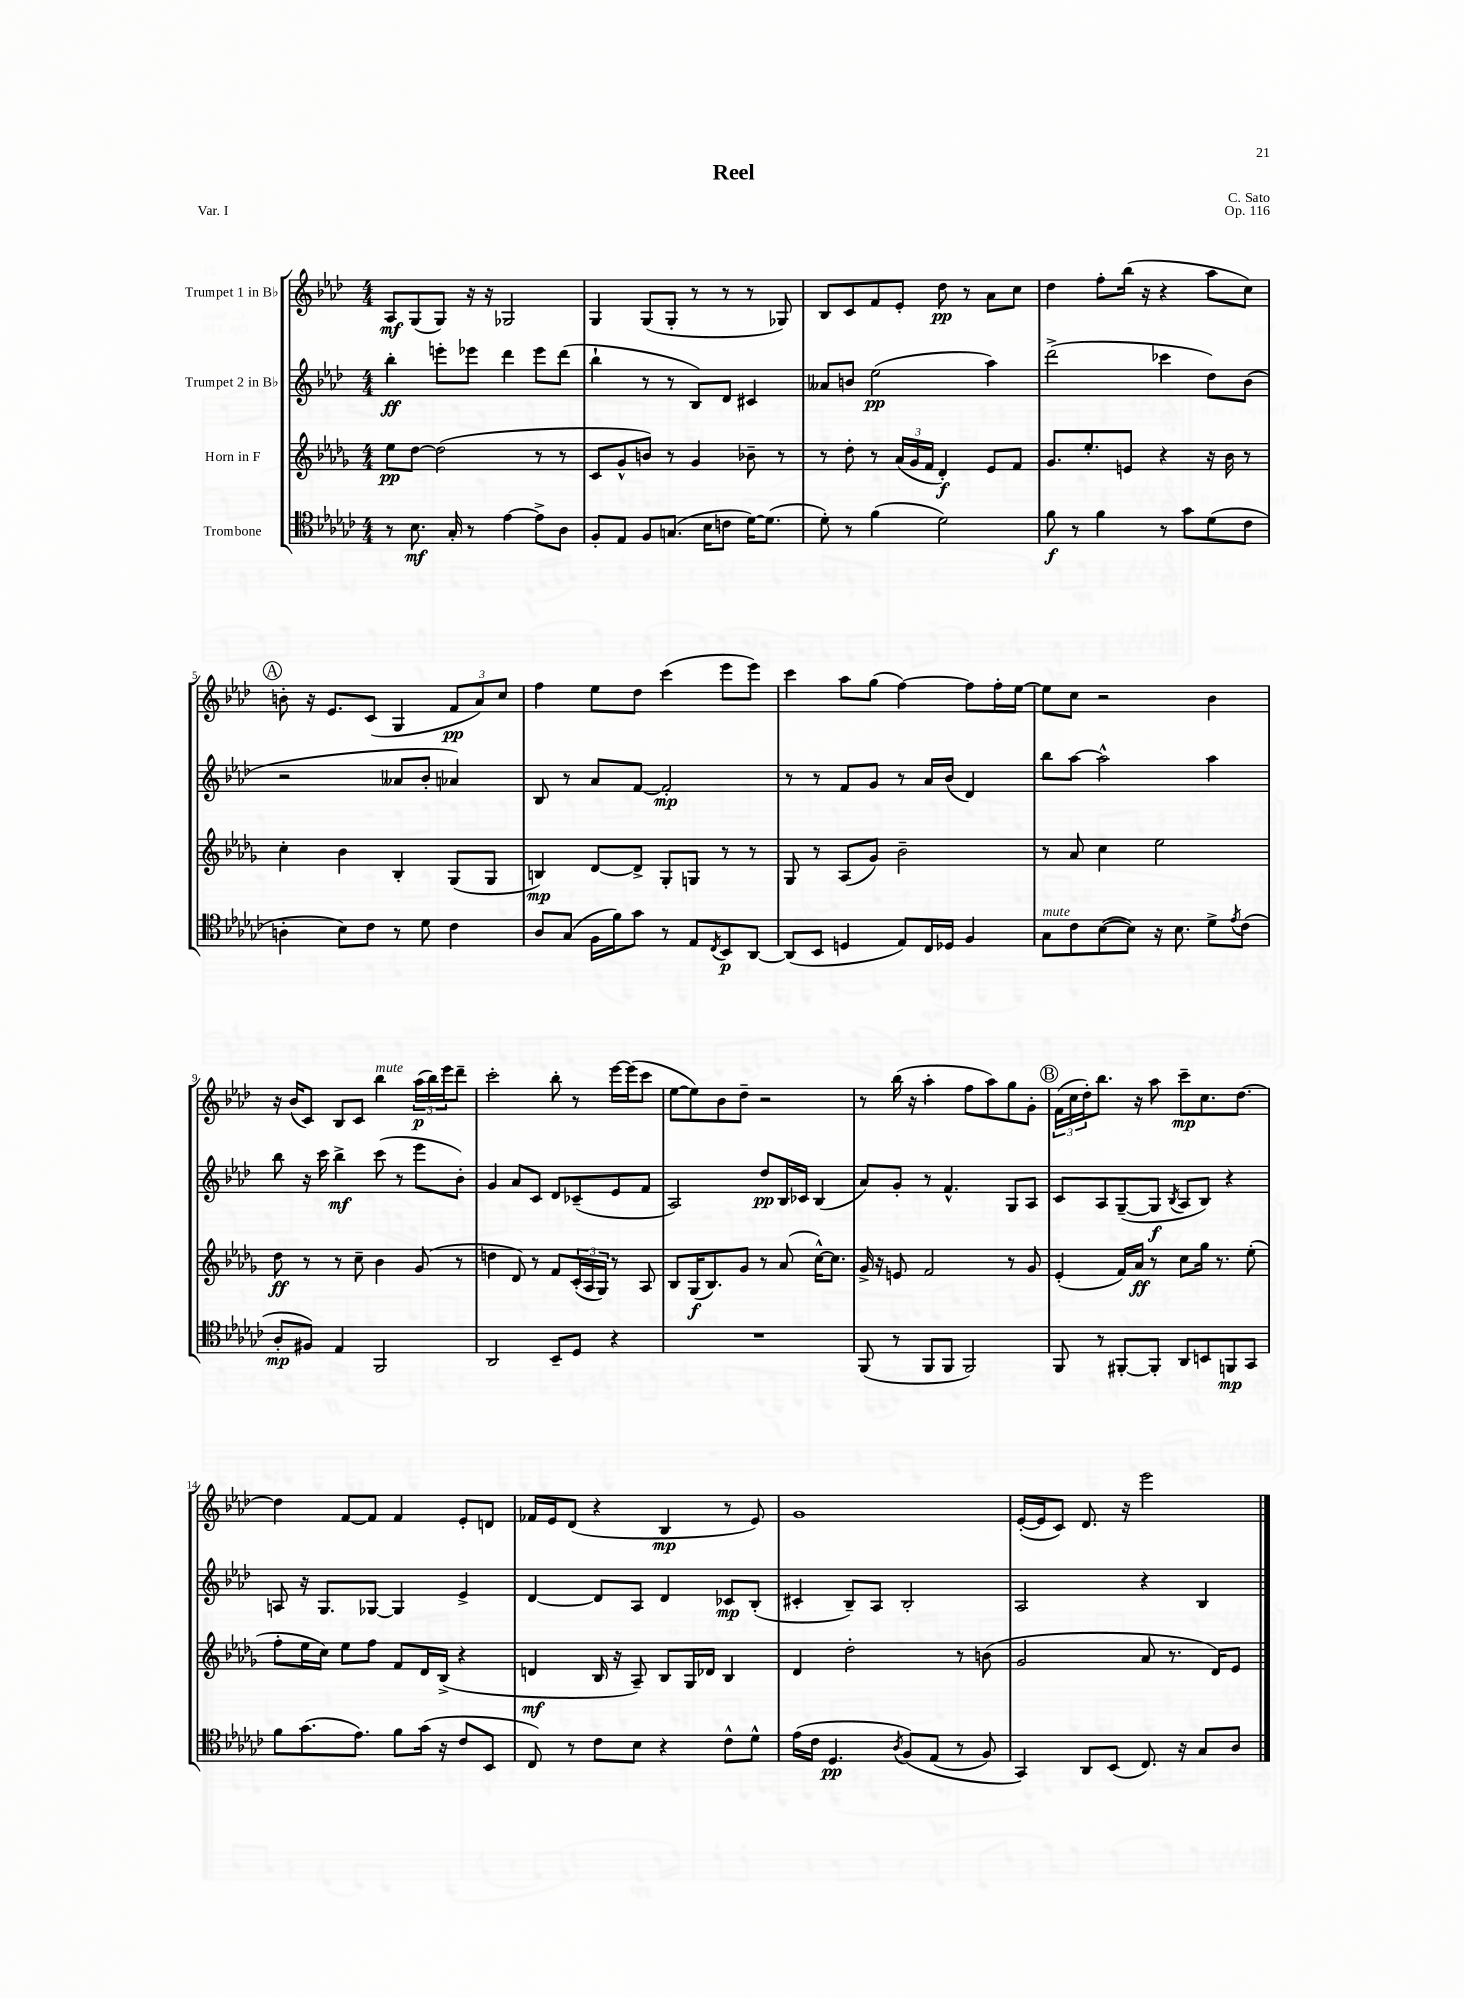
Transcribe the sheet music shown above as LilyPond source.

\header { title = "Reel" composer = "C. Sato" opus = "Op. 116" piece = "Var. I" }
<<
\new StaffGroup <<
\new Staff = "s0" \with { instrumentName = "Trumpet 1 in Bb" } {
    \clef treble \key aes \major \numericTimeSignature \time 4/4
    aes8\mf g8( g8) r16 r16 ges2 |
    g4 g8( g8-. r8 r8 r8 ges8) |
    bes8 c'8 f'8 ees'8-. des''8\pp r8 aes'8 c''8 |
    des''4 f''8-. bes''16( r16 r4 aes''8 c''8) |
    \mark \markup { \circle "A" } b'8-. r16 ees'8. c'8( g4 \tuplet 3/2 { f'8\pp aes'8) c''8 } |
    f''4 ees''8 des''8 c'''4( ees'''8 ees'''8) |
    c'''4 aes''8 g''8( f''4~) f''8 f''16-. ees''16~ |
    ees''8 c''8 r2 bes'4 |
    r16 bes'16( c'8) bes8 c'8 bes''4^\markup { \italic "mute" } \tuplet 3/2 { aes''16\p( bes''16) ees'''16 } des'''8-- |
    c'''2-. bes''8-. r8 ees'''16~ ees'''16( c'''8 |
    ees''8~ ees''8) bes'8 des''8-- r2 |
    r8 bes''16( r16 aes''4-. f''8 aes''8) g''8 g'8-. |
    \mark \markup { \circle "B" } \tuplet 3/2 { f'16( c''16 des''16-.) } bes''8. r16 aes''8 c'''8--\mp c''8. des''8.~ |
    des''4 f'8~ f'8 f'4 ees'8-. d'8 |
    fes'16 ees'16 des'8( r4 bes4\mp r8 ees'8) |
    g'1 |
    ees'16~-.( ees'16 c'8) des'8. r16 ees'''2 \bar "|." |
}
\new Staff = "s1" \with { instrumentName = "Trumpet 2 in Bb" } {
    \clef treble \key aes \major \numericTimeSignature \time 4/4
    bes''4-.\ff e'''8-. ees'''8 des'''4 ees'''8 des'''8( |
    bes''4-! r8 r8 bes8) des'8 cis'4 |
    aeses'8 b'8 ees''2\pp( aes''4) |
    des'''2->( ces'''4 des''8) bes'8( |
    \mark \markup { \circle "A" } r2 aeses'8 bes'8-. aes'4) |
    bes8 r8 aes'8 f'8~ f'2-.\mp |
    r8 r8 f'8 g'8 r8 aes'16 bes'16( des'4) |
    bes''8 aes''8~ aes''2-^ aes''4 |
    bes''8 r16 c'''16 bes''4->\mf c'''8( r8 ees'''8 bes'8-.) |
    g'4 aes'8 c'8 des'8 ces'8--( ees'8 f'8 |
    aes2) des''8\pp bes16 ces'16 bes4( |
    aes'8) g'8-. r8 f'4.-^ g8 aes8 |
    \mark \markup { \circle "B" } c'8 aes8 g8~--( g8\f \acciaccatura { bes8 } aes8 bes8) r4 |
    a8 r16 g8. ges8~ ges4 ees'4-> |
    des'4~ des'8 aes8 des'4 ces'8\mp bes8-.( |
    cis'4-. bes8--) aes8 bes2-. |
    aes2 r4 bes4 \bar "|." |
}
\new Staff = "s2" \with { instrumentName = "Horn in F" } {
    \clef treble \key des \major \numericTimeSignature \time 4/4
    ees''8\pp des''8~ des''2( r8 r8 |
    c'8 ges'8-^ b'8) r8 ges'4 bes'8-- r8 |
    r8 des''8-. r8 \tuplet 3/2 { aes'16( ges'16 f'16 } des'4-.\f) ees'8 f'8 |
    ges'8. ees''8.-. e'8 r4 r16 bes'16 r8 |
    \mark \markup { \circle "A" } c''4-. bes'4 bes4-. ges8( ges8 |
    b4\mp) des'8~ des'8-> ges8-. g8 r8 r8 |
    ges8 r8 aes8( ges'8) bes'2-- |
    r8 aes'8 c''4 ees''2 |
    des''8\ff r8 r8 c''8-- bes'4 ges'8( r8 |
    d''4 des'8) r8 f'8 \tuplet 3/2 { c'16-.( aes16 ges16) } r8 aes8 |
    bes8 ges16\f( bes8.) ges'8 r8 aes'8( c''16~-^) c''8. |
    ges'16-> r16 e'8 f'2 r8 ges'8 |
    \mark \markup { \circle "B" } ees'4-.( f'16) aes'16\ff r8 c''8 ges''16 r8. ees''8-.( |
    f''8-. ees''16 c''16) ees''8 f''8 f'8 des'16 bes16->( r4 |
    d'4\mf bes16 r16 aes8--) bes8 ges16 des'16 bes4 |
    des'4 des''2-. r8 b'8( |
    ges'2 aes'8 r8. des'16) ees'8 \bar "|." |
}
\new Staff = "s3" \with { instrumentName = "Trombone" } {
    \clef tenor \key ges \major \numericTimeSignature \time 4/4
    r8 bes8.\mf ges16-. r8 ees'4~ ees'8-> aes8 |
    f8-. ees8 f8 g8.( bes16 c'8 des'16~) des'8.( |
    des'8-.) r8 f'4( des'2) |
    f'8\f r8 f'4 r8 ges'8 des'8( ces'8 |
    \mark \markup { \circle "A" } a4-. bes8) ces'8 r8 des'8 ces'4 |
    aes8 ges8( f16 f'16) ges'8 r8 ees8 \acciaccatura { ces8 } bes,8\p aes,8~ |
    aes,8( bes,8 d4 ees8) ces16 des16 f4 |
    ges8^\markup { \italic "mute" } ces'8 bes8~( bes8) r16 bes8. des'8-> \acciaccatura { ees'8 } ces'8( |
    aes8-.\mp fis8) ees4 f,2 |
    aes,2 bes,8-- des8 r4 |
    R1 |
    f,8( r8 f,8 f,8 f,2) |
    \mark \markup { \circle "B" } f,8 r8 fis,8~-. fis,8-. aes,8 b,8 f,8\mp ges,8 |
    f'8 ges'8.( ees'8.) f'8 ges'16( r16 ces'8 bes,8 |
    ces8) r8 ces'8 bes8 r4 ces'8-^ des'8-^ |
    ees'16( ces'16 des4.\pp \acciaccatura { aes8 } f8)\( ees8( r8 f8) |
    ges,4\) aes,8 bes,8( ces8.) r16 ges8 aes8 \bar "|." |
}
>>
>>
